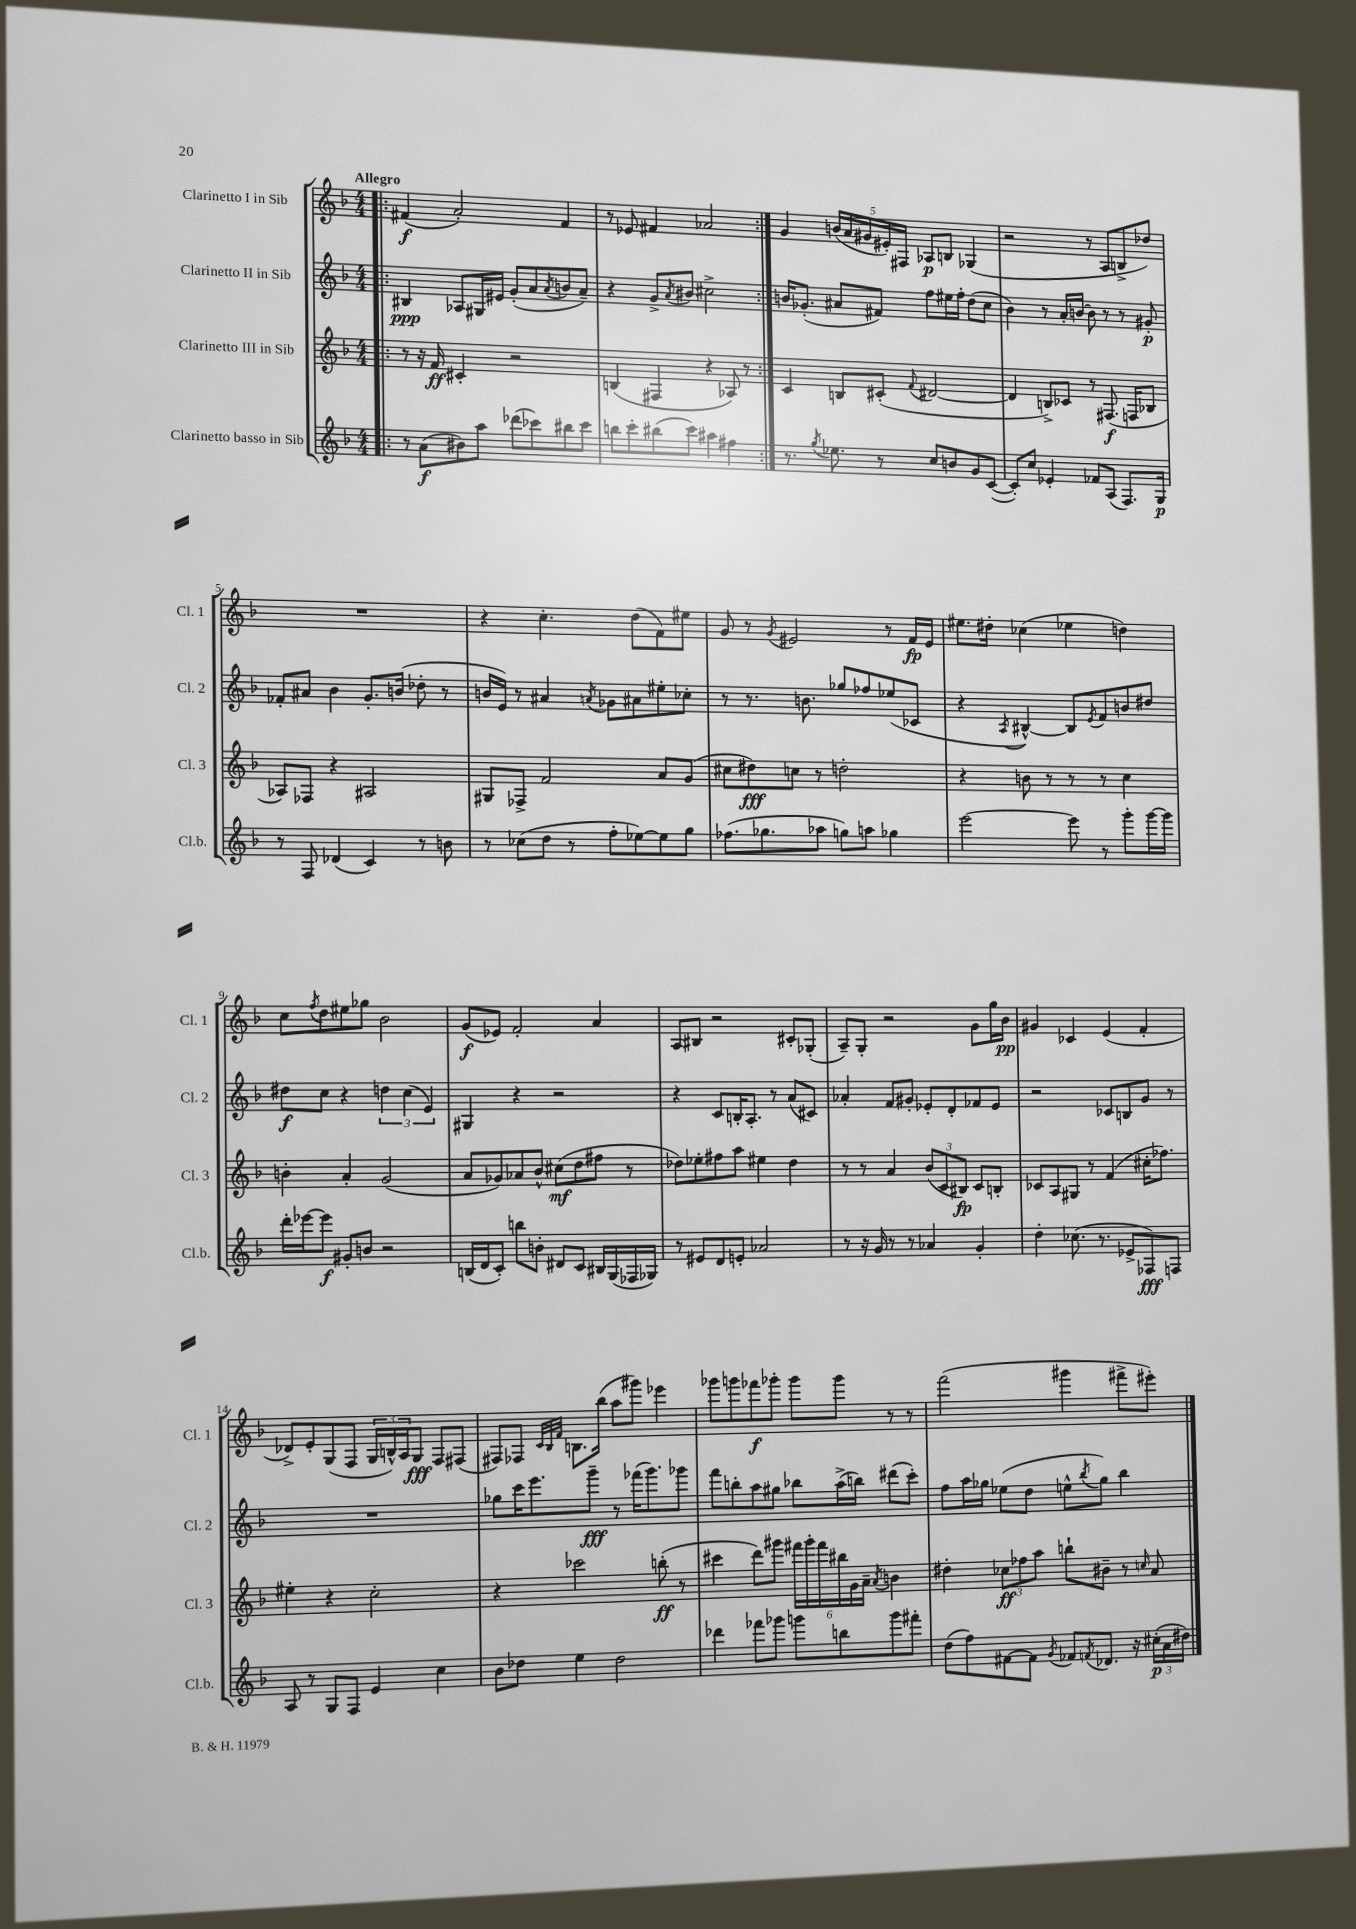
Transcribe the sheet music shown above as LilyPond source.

<<
\new StaffGroup <<
\new Staff = "s0" \with { instrumentName = "Clarinetto I in Sib" shortInstrumentName = "Cl. 1" } {
    \clef treble \key f \major \numericTimeSignature \time 4/4 \tempo "Allegro"
    \repeat volta 2 { \bar ".|:" fis'4\f( a'2-.) fis'4 |
    r8 ees'8 fis'4 aes'2 | }
    g'4 \tuplet 5/4 { b'16( a'16 gis'16 eis'16-.) fis16 } aes8\p b8 ges4( |
    r2 r8 a8 b8-> des''8) |
    R1 |
    r4 c''4.-. d''8( f'8) eis''8 |
    g'8 r8 \acciaccatura { g'8 } eis'2 r8 f'16\fp eis'16 |
    eis''8. dis''16-. ces''4( ees''4 d''4) |
    c''8 \acciaccatura { f''8 } d''8 eis''8 ges''8 bes'2 |
    g'8\f( ees'8) f'2-. a'4 |
    a8 bis8 r2 cis'8-. ges8-.( |
    a8--) g8-. r2 g'8 g''16 bes'16\pp |
    gis'4 ces'4 e'4( f'4-. |
    des'8->) e'8-. g8( f8 \tuplet 3/2 { g16 b16-^) a16 } g8\fff f8 fis8( |
    fis8) fes8 \grace { c'32 bes32 f'32 } b8. bes''16( a''8 gis'''8) ees'''4 |
    ges'''8 g'''8 fes'''8\f ges'''8-. ges'''8 ges'''8 r8 r8 |
    f'''2( gis'''4 fis'''8-> eis'''8-.) \bar "|." |
}
\new Staff = "s1" \with { instrumentName = "Clarinetto II in Sib" shortInstrumentName = "Cl. 2" } {
    \clef treble \key f \major \numericTimeSignature \time 4/4
    \repeat volta 2 { \bar ".|:" bis4\ppp aes8 gis16 eis'16 g'8-.( a'8 \acciaccatura { a'8 } b'8 a'8--) |
    r4 g'8-> \acciaccatura { a'8 } bis'8 cis''2-> | }
    b'16 ges'8.-.( ais'8 fis'8) f''8 eis''16 f''16-. d''8( c''8 |
    bes'4) r8 a'16-. b'16~ b'8 r8 r8 gis'8-.\p |
    fes'8-. ais'8 bes'4 g'8.-. b'16( des''8-. r8 |
    b'16 e'16) r8 ais'4 \acciaccatura { a'8 } ges'8 ais'8 eis''8-. ces''8-. |
    r8 r8. b'8. ges''8 fes''8 ees''8( ces'8 |
    r4 \acciaccatura { a8 } bis4~-^) bis8 \acciaccatura { e'8 } f'8 b'8 dis''8 |
    dis''8\f c''8 r4 \tuplet 3/2 { d''4 c''4( e'4) } |
    gis4 r4 r2 |
    r4 c'8 b16-. a8.-. r8 a'8( cis'8) |
    aes'4-. f'8 gis'8-. ees'8-. d'8-. fes'8 ees'8 |
    r2 ces'8 b8 g'8 r8 |
    R1 |
    ges''8 c'''16 e'''8. g'''8--\fff r8 fes'''16( g'''8.) ges'''8 |
    f'''8 b''8-. a''8 gis''8 bes''8 a''16->( b''16) dis'''8( c'''8-.) |
    f''8 a''16 ges''16 ees''8( d''8 e''8-^ \acciaccatura { bes''8 } ges''8) bes''4 \bar "|." |
}
\new Staff = "s2" \with { instrumentName = "Clarinetto III in Sib" shortInstrumentName = "Cl. 3" } {
    \clef treble \key f \major \numericTimeSignature \time 4/4
    \repeat volta 2 { \bar ".|:" r8 r16 f'16\ff cis'4-. r2 |
    b4( fis4 r4 aes8) r8 | }
    c'4 b8 cis'8-.( \appoggiatura { f'8 } dis'2~ |
    dis'4 b8->) ces'8 r8 fis8.\f( f16 bes8 |
    aes8) fes8 r4 ais2 |
    gis8 fes8-> f'2 a'8 g'8( |
    cis''8 dis''8\fff) c''8 r8 d''2-. |
    r4 b'8 r8 r8 r8 c''4 |
    b'4-. a'4-. g'2( |
    a'8 ges'8) aes'8 bes'8-^ cis''8\mf( d''8 fis''8 r8 |
    des''8) ees''8-. fis''8 a''8 eis''4 des''4 |
    r8 r8 a'4 \tuplet 3/2 { bes'8( c'8 bis8\fp) } c'8 b8-. |
    ces'8 a8 gis8 r8 f'4( cis''16-. fes''8.) |
    eis''4-. r4 c''2-. |
    r4 ces'''2 b''8-.\ff( r8 |
    cis'''4 d'''8) gis'''8 \tuplet 6/4 { fis'''16 gis'''16-. fis'''16 bis''16 g'16 a'16-- } \acciaccatura { a'8 } b'4 |
    dis''4-. \tuplet 3/2 { ces''8\ff fes''8 a''8 } b''8-! bis'8-- r8 \grace { c''16 } a'8 \bar "|." |
}
\new Staff = "s3" \with { instrumentName = "Clarinetto basso in Sib" shortInstrumentName = "Cl.b." } {
    \clef treble \key f \major \numericTimeSignature \time 4/4
    \repeat volta 2 { \bar ".|:" r8 a'8\f( bis'8) a''8 des'''8( ces'''8) bis''8 ces'''8 |
    b''8 c'''8-. bis''8( c'''8) ais''4 fis''4 | }
    r8. \acciaccatura { g''8 } ees''8. r8 c''8 b'8 g'8 c'8~( |
    c'8-.) c''8 ees'4-. fes'8 a8( f8.) g16\p |
    r8 f8 des'4( c'4) r8 b'8 |
    r8 ces''8( d''8 r8 f''8-. ees''8~) ees''8 g''8 |
    fes''8.( ges''8. aes''8 g''8) a''8 ges''4 |
    e'''2~ e'''8 r8 g'''8-. g'''16~ g'''16 |
    d'''16-. ees'''16~ ees'''8\f gis'8-. b'8 r2 |
    b16( d'16 c'8-.) b''8 b'8-. dis'8 c'8 bis16 g16( fes16 ges16) |
    r8 eis'8 d'8 e'8-. aes'2 |
    r8 r16 g'16 r8 r8 aes'4 g'4-. |
    d''4-. ces''8.( r8. ees'8-> fes8\fff) f8 |
    a8 r8 g8 f8 e'4 c''4 |
    bes'8 des''8 e''4 des''2 |
    des'''4 fes'''8 ges'''8 g'''8 b''8 g'''8 fis'''8-. |
    d''8( f''8) fis'8~ fis'8 \acciaccatura { g'8 } fes'8 \acciaccatura { f'8 } des'8. r16 \tuplet 3/2 { cis''16-.\p( a'16 dis''16) } \bar "|." |
}
>>
>>
